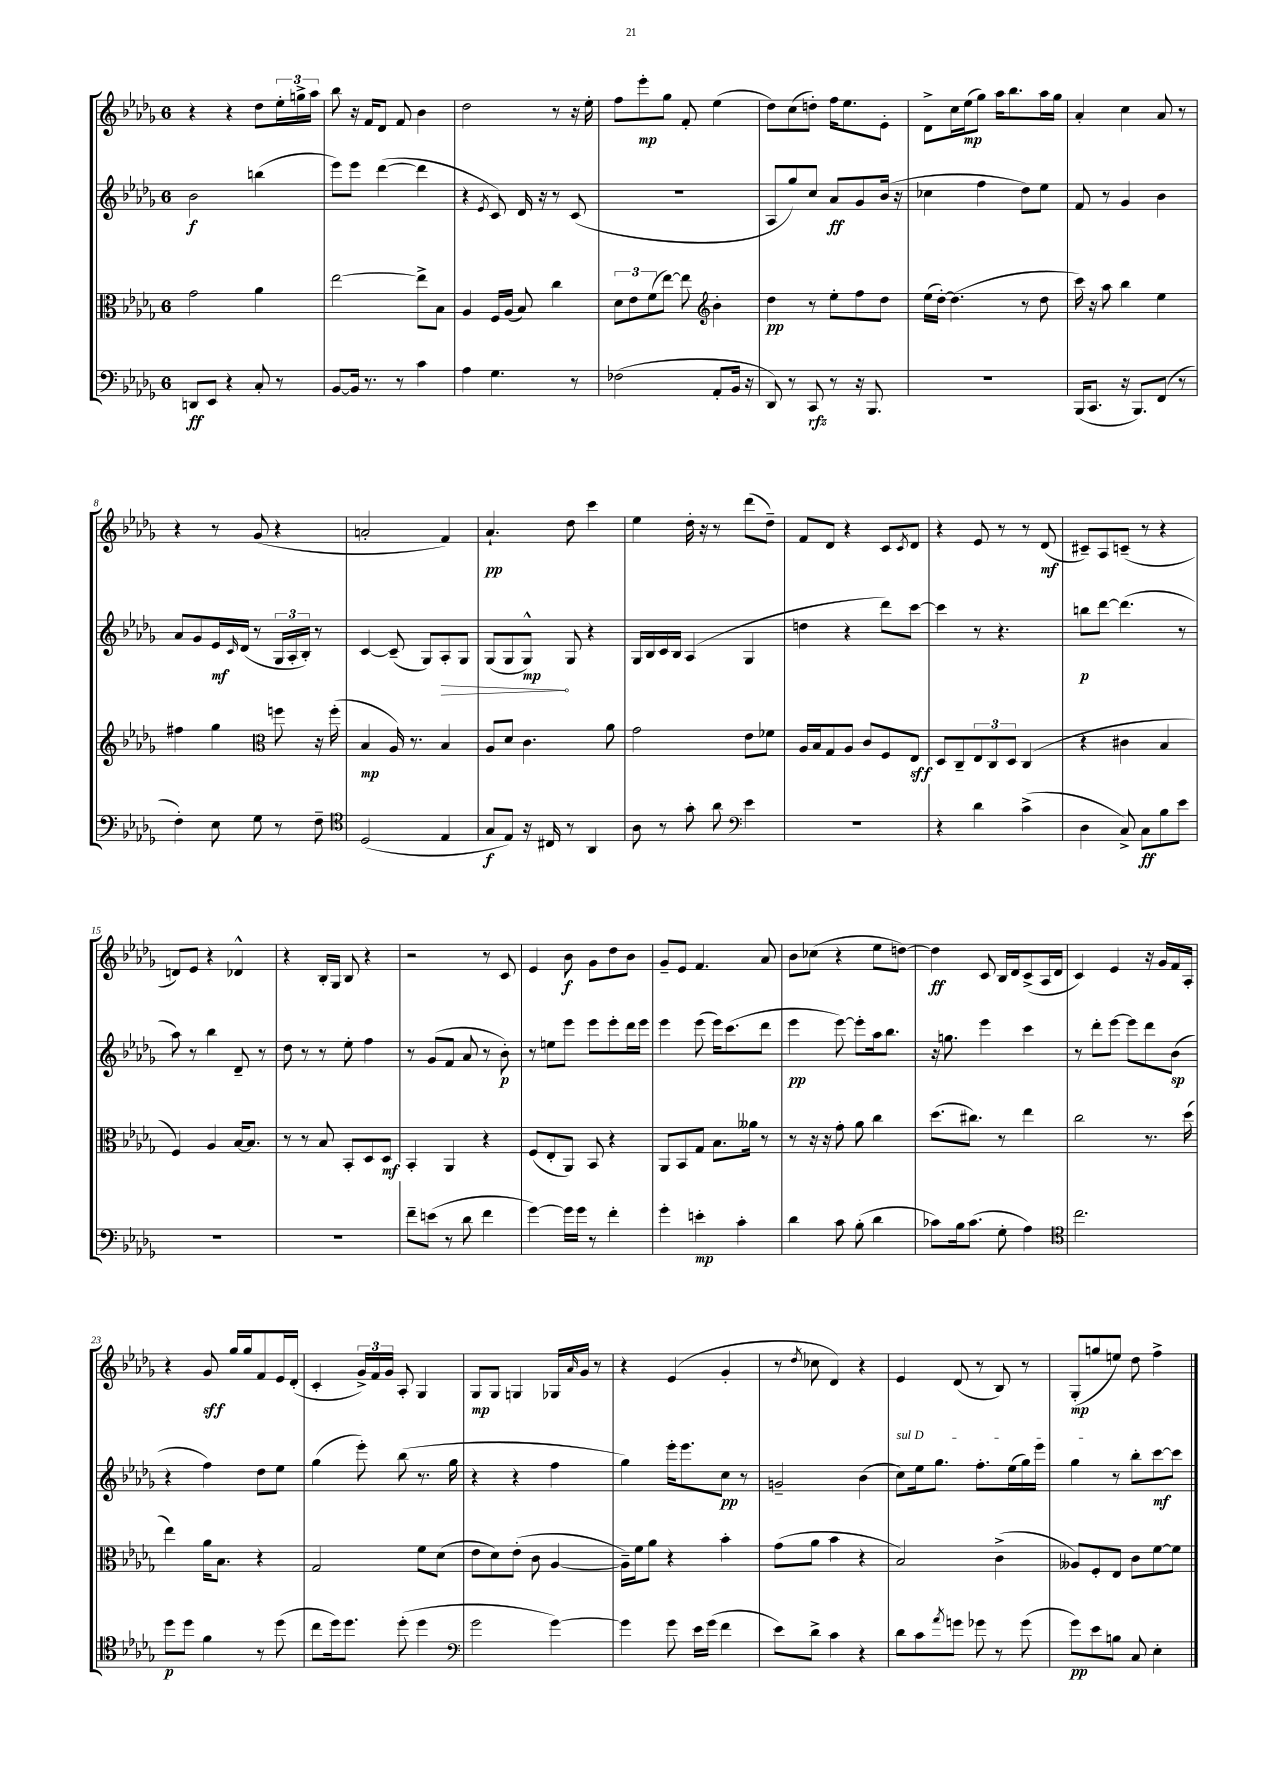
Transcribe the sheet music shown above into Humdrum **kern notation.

**kern	**dynam	**kern	**dynam	**kern	**dynam	**kern	**dynam
*part4	*part4	*part3	*part3	*part2	*part2	*part1	*part1
*staff4	*staff4	*staff3	*staff3	*staff2	*staff2	*staff1	*staff1
*clefF4	*	*clefC3	*	*clefG2	*	*clefG2	*
*k[b-e-a-d-g-]	*	*k[b-e-a-d-g-]	*	*k[b-e-a-d-g-]	*	*k[b-e-a-d-g-]	*
*M6/8	*	*M6/8	*	*M6/8	*	*M6/8	*
=1	=1	=1	=1	=1	=1	=1	=1
8DDn/L	ff	2g-\	.	2b-\	f	4r	.
8EE-/J	.	.	.	.	.	.	.
4r	.	.	.	.	.	4r	.
8C'/	.	4a-\	.	(4bbn\	.	8dd-\L	.
8r	.	.	.	.	.	24ee-'\L	.
.	.	.	.	.	.	24ggn^\	.
.	.	.	.	.	.	24aa-\JJ	.
=2	=2	=2	=2	=2	=2	=2	=2
[8BB-/L	.	[2ee-\	.	8eee-\L)	.	8bb-\	.
16BB-/Jk]	.	.	.	8eee-\J	.	16r	.
8.r	.	.	.	.	.	16f/KL	.
.	.	.	.	([4ddd-\	.	8d-/J	.
8r	.	.	.	.	.	8f/	.
4c\	.	8ee-^\L]	.	4ddd-\]	.	4b-\	.
.	.	8B-\J	.	.	.	.	.
=3	=3	=3	=3	=3	=3	=3	=3
4A-\	.	4A-/	.	4r	.	2dd-\	.
.	.	.	.	8qe-/	.	.	.
4.G-\	.	16F/LL	.	8c/)	.	.	.
.	.	(16A-/JJ	.	.	.	.	.
.	.	8B-/)	.	16d-/	.	.	.
.	.	.	.	16r	.	.	.
.	.	4cc\	.	8r	.	8r	.
8r	.	.	.	(8c/	.	16r	.
.	.	.	.	.	.	16ee-'\	.
=4	=4	=4	=4	=4	=4	=4	=4
(2F-X\	.	12d-\L	.	2.r	.	8ff\L	.
.	.	12e-\	.	.	.	.	.
.	.	.	.	.	.	8eee-'\	mp
.	.	(12f\	.	.	.	.	.
.	.	[8ee-\J)	.	.	.	8gg-\J	.
.	.	8ee-\]	.	.	.	8f'/	.
*	*	*clefG2	*	*	*	*	*
8AA-'/L	.	4b-'\	.	.	.	(4ee-\	.
16BB-/Jk	.	.	.	.	.	.	.
16r	.	.	.	.	.	.	.
=5	=5	=5	=5	=5	=5	=5	=5
8DD-/)	.	4dd-\	pp	8A-/L	.	8dd-\L)	.
8r	.	.	.	8gg-/)	.	(8cc\	.
8CC/	rfz	8r	.	8cc/J	.	8ddn'\J)	.
8r	.	8ee-'\L	.	8a-/L	ff	16ff\KL	.
.	.	.	.	.	.	8.ee-\	.
16r	.	8ff\	.	8g-/	.	.	.
8.BBB-/	.	.	.	.	.	.	.
.	.	8dd-\J	.	(16b-/Jk	.	8e-'\J	.
.	.	.	.	16r	.	.	.
=6	=6	=6	=6	=6	=6	=6	=6
2.r	.	(16ee-\LL	.	4cc-X\	.	8d-^\L	.
.	.	[16dd-'\JJ)	.	.	.	.	.
.	.	(4.dd-\]	.	.	.	16cc\L	.
.	.	.	.	.	.	(16ee-\J	mp
.	.	.	.	4ff\	.	8gg-\J)	.
.	.	.	.	.	.	16aa-\KL	.
.	.	.	.	.	.	8.bb-\	.
.	.	8r	.	8dd-\L)	.	.	.
.	.	8dd-\	.	8ee-\J	.	16aa-\L	.
.	.	.	.	.	.	16gg-\JJ	.
=7	=7	=7	=7	=7	=7	=7	=7
(16BBB-/KL	.	16ccc\)	.	8f/	.	4a-'/	.
8.CC/J	.	16r	.	.	.	.	.
.	.	8aa-\	.	8r	.	.	.
16r	.	4bb-\	.	4g-/	.	4cc\	.
8.BBB-/L)	.	.	.	.	.	.	.
(8FF/J	.	4ee-\	.	4b-\	.	8a-/	.
8r	.	.	.	.	.	8r	.
!!LO:LB:g=z
=8	=8	=8	=8	=8	=8	=8	=8
4F'\)	.	4ff#X\	.	8a-/L	.	4r	.
.	.	.	.	8g-/	.	.	.
8E-\	.	4gg-\	.	16e-/L	mf	8r	.
.	.	.	.	16qqc/	.	.	.
.	.	.	.	(16d-/JJ	.	.	.
8G-\	.	.	.	8r	.	(8g-/	.
*	*	*clefC3	*	*	*	*	*
8r	.	8ffn\	.	24G-/LL	.	4r	.
.	.	.	.	24A-'/	.	.	.
.	.	.	.	24B-'/JJ)	.	.	.
8F~\	.	16r	.	8r	.	.	.
.	.	(16ff'\	.	.	.	.	.
=9	=9	=9	=9	=9	=9	=9	=9
*clefC4	*	*	*	*	*	*	*
(2D-/	.	4B-/	mp	[4c/	.	2an'/	.
.	.	16A-/)	.	(8c~/]	.	.	.
.	.	8.r	.	.	.	.	.
.	.	.	.	8G-/L)	.	.	.
!	!	!	!	!	!LO:HP:b	!	!
4E-/	.	4B-/	.	8A-'/	>	4f/)	.
.	.	.	.	8G-/J	.	.	.
=10	=10	=10	=10	=10	=10	=10	=10
8G-/L	f	8A-/L	.	(8G-/L	.	4.a-`/	pp
8E-/J)	.	8d-/J	.	8G-/	.	.	.
16r	.	4.c\	.	8G-^^/J)	mp	.	.
16C#X/	.	.	.	.	.	.	.
8r	.	.	.	8G-/	]	8dd-\	.
4AA-/	.	.	.	4r	.	4ccc\	.
.	.	8a-\	.	.	.	.	.
=11	=11	=11	=11	=11	=11	=11	=11
8A-\	.	2g-\	.	16G-/LL	.	4ee-\	.
.	.	.	.	16B-/	.	.	.
8r	.	.	.	16c/	.	.	.
.	.	.	.	16B-/JJ	.	.	.
8g-'\	.	.	.	(4A-/	.	16dd-'\	.
.	.	.	.	.	.	16r	.
8a-\	.	.	.	.	.	8r	.
*clefF4	*	*	*	*	*	*	*
4e-\	.	8e-\L	.	4G-/	.	(8ddd-\L	.
.	.	8f-X\J	.	.	.	8dd-~\J)	.
=12	=12	=12	=12	=12	=12	=12	=12
2.r	.	16A-/LL	.	4ddn\	.	8f/L	.
.	.	16B-/J	.	.	.	.	.
.	.	8G-/	.	.	.	8d-/J	.
.	.	8A-/J	.	4r	.	4r	.
.	.	8c/L	.	.	.	.	.
.	.	8F/	.	8ddd-\L)	.	8c/L	.
.	.	.	.	.	.	8qc/	.
.	.	8E-/J	sff	[8ccc\J	.	8d-/J	.
=13	=13	=13	=13	=13	=13	=13	=13
4r	.	8D-/L	.	4ccc\]	.	4r	.
.	.	8C~/	.	.	.	.	.
4d-\	.	12E-/	.	8r	.	8e-/	.
.	.	12C/	.	.	.	.	.
.	.	.	.	4.r	.	8r	.
.	.	12D-/J	.	.	.	.	.
(4c^\	.	(4C/	.	.	.	8r	.
.	.	.	.	.	.	(8d-/	mf
=14	=14	=14	=14	=14	=14	=14	=14
4D-\	.	4r	.	8bbn\L	p	8c#X~/L)	.
.	.	.	.	[8ddd-\J	.	8A-/	.
8C^/)	.	4c#X\	.	(4.ddd-\]	.	(8cn~/J	.
8C\L	ff	.	.	.	.	8r	.
8B-\	.	4B-/	.	.	.	4r	.
8e-\J	.	.	.	8r	.	.	.
!!LO:LB:g=z
=15	=15	=15	=15	=15	=15	=15	=15
2.r	.	4F/)	.	8aa-\)	.	8dn/L)	.
.	.	.	.	8r	.	8e-/J	.
.	.	4A-/	.	4bb-\	.	4r	.
.	.	[16B-/KL	.	8d-~/	.	4d-X^^/	.
.	.	8.B-/J]	.	.	.	.	.
.	.	.	.	8r	.	.	.
=16	=16	=16	=16	=16	=16	=16	=16
2.r	.	8r	.	8dd-\	.	4r	.
.	.	8r	.	8r	.	.	.
.	.	8B-/	.	8r	.	16B-'/LL	.
.	.	.	.	.	.	16G-/JJ	.
.	.	8BB-'/L	.	8ee-'\	.	8B-/	.
.	.	8D-/	.	4ff\	.	4r	.
.	.	8D-/J	mf	.	.	.	.
=17	=17	=17	=17	=17	=17	=17	=17
8f~\L	.	4BB-'/	.	8r	.	2r	.
(8en\J	.	.	.	(8g-/L	.	.	.
8r	.	4AA-/	.	8f/J	.	.	.
8d-\	.	.	.	8a-/	.	.	.
4f\	.	4r	.	8r	.	8r	.
.	.	.	.	8b-'\)	p	8c/	.
=18	=18	=18	=18	=18	=18	=18	=18
[4g-\)	.	(8F/L	.	8r	.	4e-/	.
.	.	8E-'/	.	8een\L	.	.	.
16g-\LL]	.	8AA-/J)	.	8eee-\J	.	8b-\	f
16g-\JJ	.	.	.	.	.	.	.
8r	.	8BB-/	.	8eee-\L	.	8g-\L	.
4f'\	.	4r	.	8eee-'\	.	8dd-\	.
.	.	.	.	16ddd-\L	.	8b-\J	.
.	.	.	.	16eee-\JJ	.	.	.
=19	=19	=19	=19	=19	=19	=19	=19
4g-'\	.	8AA-/L	.	4eee-\	.	8g-~/L	.
.	.	8BB-/	.	.	.	8e-/J	.
4en'\	mp	8G-/J	.	(8eee-\	.	4.f/	.
.	.	8.B-\L	.	16eee-\KL)	.	.	.
.	.	.	.	(8.ccc\	.	.	.
4c'\	.	.	.	.	.	.	.
.	.	16a--X\Jk	.	.	.	.	.
.	.	8r	.	8ddd-\J	.	8a-/	.
=20	=20	=20	=20	=20	=20	=20	=20
4d-\	.	8r	.	4eee-\	pp	8b-\L	.
.	.	16r	.	.	.	(8cc-X\J	.
.	.	16r	.	.	.	.	.
8c\	.	8g-'\	.	[8eee-\)	.	4r	.
(8B-'\	.	8a-\	.	8eee-'\L]	.	.	.
4d-\	.	4cc\	.	16aa-\k	.	8ee-\L	.
.	.	.	.	8.bb-\J	.	.	.
.	.	.	.	.	.	[8ddn\J)	.
=21	=21	=21	=21	=21	=21	=21	=21
8c-X\L)	.	(8.dd-\L	.	16r	.	4dd\]	ff
.	.	.	.	8.ggn\	.	.	.
16B-\k	.	.	.	.	.	.	.
(8.c-\J	.	8.cc#X\J)	.	.	.	.	.
.	.	.	.	4eee-\	.	8c/	.
8G-'\	.	8r	.	.	.	16B-/LL	.
.	.	.	.	.	.	16d-/J	.
4A-\)	.	4ee-\	.	4ccc\	.	(8c^/	.
.	.	.	.	.	.	16A-/L	.
.	.	.	.	.	.	16d-/JJ	.
=22	=22	=22	=22	=22	=22	=22	=22
*clefC4	*	*	*	*	*	*	*
2.cc\	.	2cc\	.	8r	.	4c/)	.
.	.	.	.	8ddd-'\L	.	.	.
.	.	.	.	[8eee-\J	.	4e-/	.
.	.	.	.	8eee-\L]	.	.	.
.	.	8.r	.	8ddd-\	.	16r	.
.	.	.	.	.	.	16g-/LL	.
.	.	.	.	(8b-\J	sp	16f/	.
.	.	(16dd-\	.	.	.	16A-'/JJ	.
!!LO:LB:g=z
=23	=23	=23	=23	=23	=23	=23	=23
8dd-\L	p	4ee-\)	.	4r	.	4r	.
8dd-\J	.	.	.	.	.	.	.
4f\	.	16a-\KL	.	4ff\)	.	8g-/	sff
.	.	8.B-\J	.	.	.	.	.
.	.	.	.	.	.	16gg-/LL	.
.	.	.	.	.	.	16gg-/J	.
8r	.	4r	.	8dd-\L	.	8f/	.
(8dd-\	.	.	.	8ee-\J	.	16e-/L	.
.	.	.	.	.	.	(16d-'/JJ	.
=24	=24	=24	=24	=24	=24	=24	=24
8cc\L	.	2G-/	.	(4gg-\	.	4c'/	.
16dd-\k)	.	.	.	.	.	.	.
8.dd-\J	.	.	.	.	.	.	.
.	.	.	.	8eee-'\)	.	24g-^/LL)	.
.	.	.	.	.	.	24f/	.
.	.	.	.	.	.	24g-/JJ	.
(8dd-'\	.	.	.	(8bb-\	.	8A-'/	.
4dd-\	.	8f\L	.	8.r	.	4G-/	.
.	.	(8d-\J	.	.	.	.	.
.	.	.	.	16gg-\	.	.	.
=25	=25	=25	=25	=25	=25	=25	=25
*clefF4	*	*	*	*	*	*	*
2g-\	.	8e-\L	.	4r	.	8G-/L	mp
.	.	8d-\)	.	.	.	8G-/J	.
.	.	(8e-'\J	.	4r	.	4Gn/	.
.	.	8c\	.	.	.	.	.
[4g-\)	.	[4A-/	.	4ff\	.	16G-X/LL	.
.	.	.	.	.	.	16qqa-/	.
.	.	.	.	.	.	16g-/JJ	.
.	.	.	.	.	.	8r	.
=26	=26	=26	=26	=26	=26	=26	=26
4g-\]	.	16A-~\LL])	.	4gg-\)	.	4r	.
.	.	16f\J	.	.	.	.	.
.	.	8a-\J	.	.	.	.	.
8g-\	.	4r	.	16eee-'\KL	.	(4e-/	.
.	.	.	.	8.eee-\	.	.	.
16e-\LL	.	.	.	.	.	.	.
(16g-\JJ	.	.	.	.	.	.	.
4f\	.	4b-'\	.	8cc\J	pp	4g-'/	.
.	.	.	.	8r	.	.	.
=27	=27	=27	=27	=27	=27	=27	=27
8e-\L)	.	(8g-\L	.	2gn~/	.	8r	.
.	.	.	.	.	.	8qdd-/	.
8d-^\J	.	8a-\J	.	.	.	8cc-X\	.
4c\	.	4b-\	.	.	.	4d-/)	.
4r	.	4r	.	(4b-\	.	4r	.
=28	=28	=28	=28	=28	=28	=28	=28
!	!	!	!	!LO:TX:a:i:t=sul D	!	!	!
8d-\L	.	2B-/)	.	8cc\L)	.	4e-/	.
8c\	.	.	.	16ee-\k	.	.	.
.	.	.	.	8.gg-\J	.	.	.
8qa-/	.	.	.	.	.	.	.
8gn\J	.	.	.	.	.	(8d-/	.
8g-X\	.	.	.	8.ff'\L	.	8r	.
8r	.	(4c^\	.	.	.	8B-/)	.
.	.	.	.	(16ee-\L	.	.	.
(8g-\	.	.	.	16gg-\)	.	8r	.
.	.	.	.	16eee-\JJ	.	.	.
=29	=29	=29	=29	=29	=29	=29	=29
8g-\L)	pp	8A--X/L)	.	4gg-\	.	(8G-'/L	mp
8e-\	.	8F'/	.	.	.	8ggn/	.
8Bn\J	.	8E-/J	.	8r	.	8een/J)	.
8C/	.	8c\L	.	8bb-'\L	.	8dd-\	.
4E-'\	.	[8f\	.	[8ccc\	mf	4ff^\	.
.	.	8f\J]	.	8ccc\J]	.	.	.
==	==	==	==	==	==	==	==
*-	*-	*-	*-	*-	*-	*-	*-
